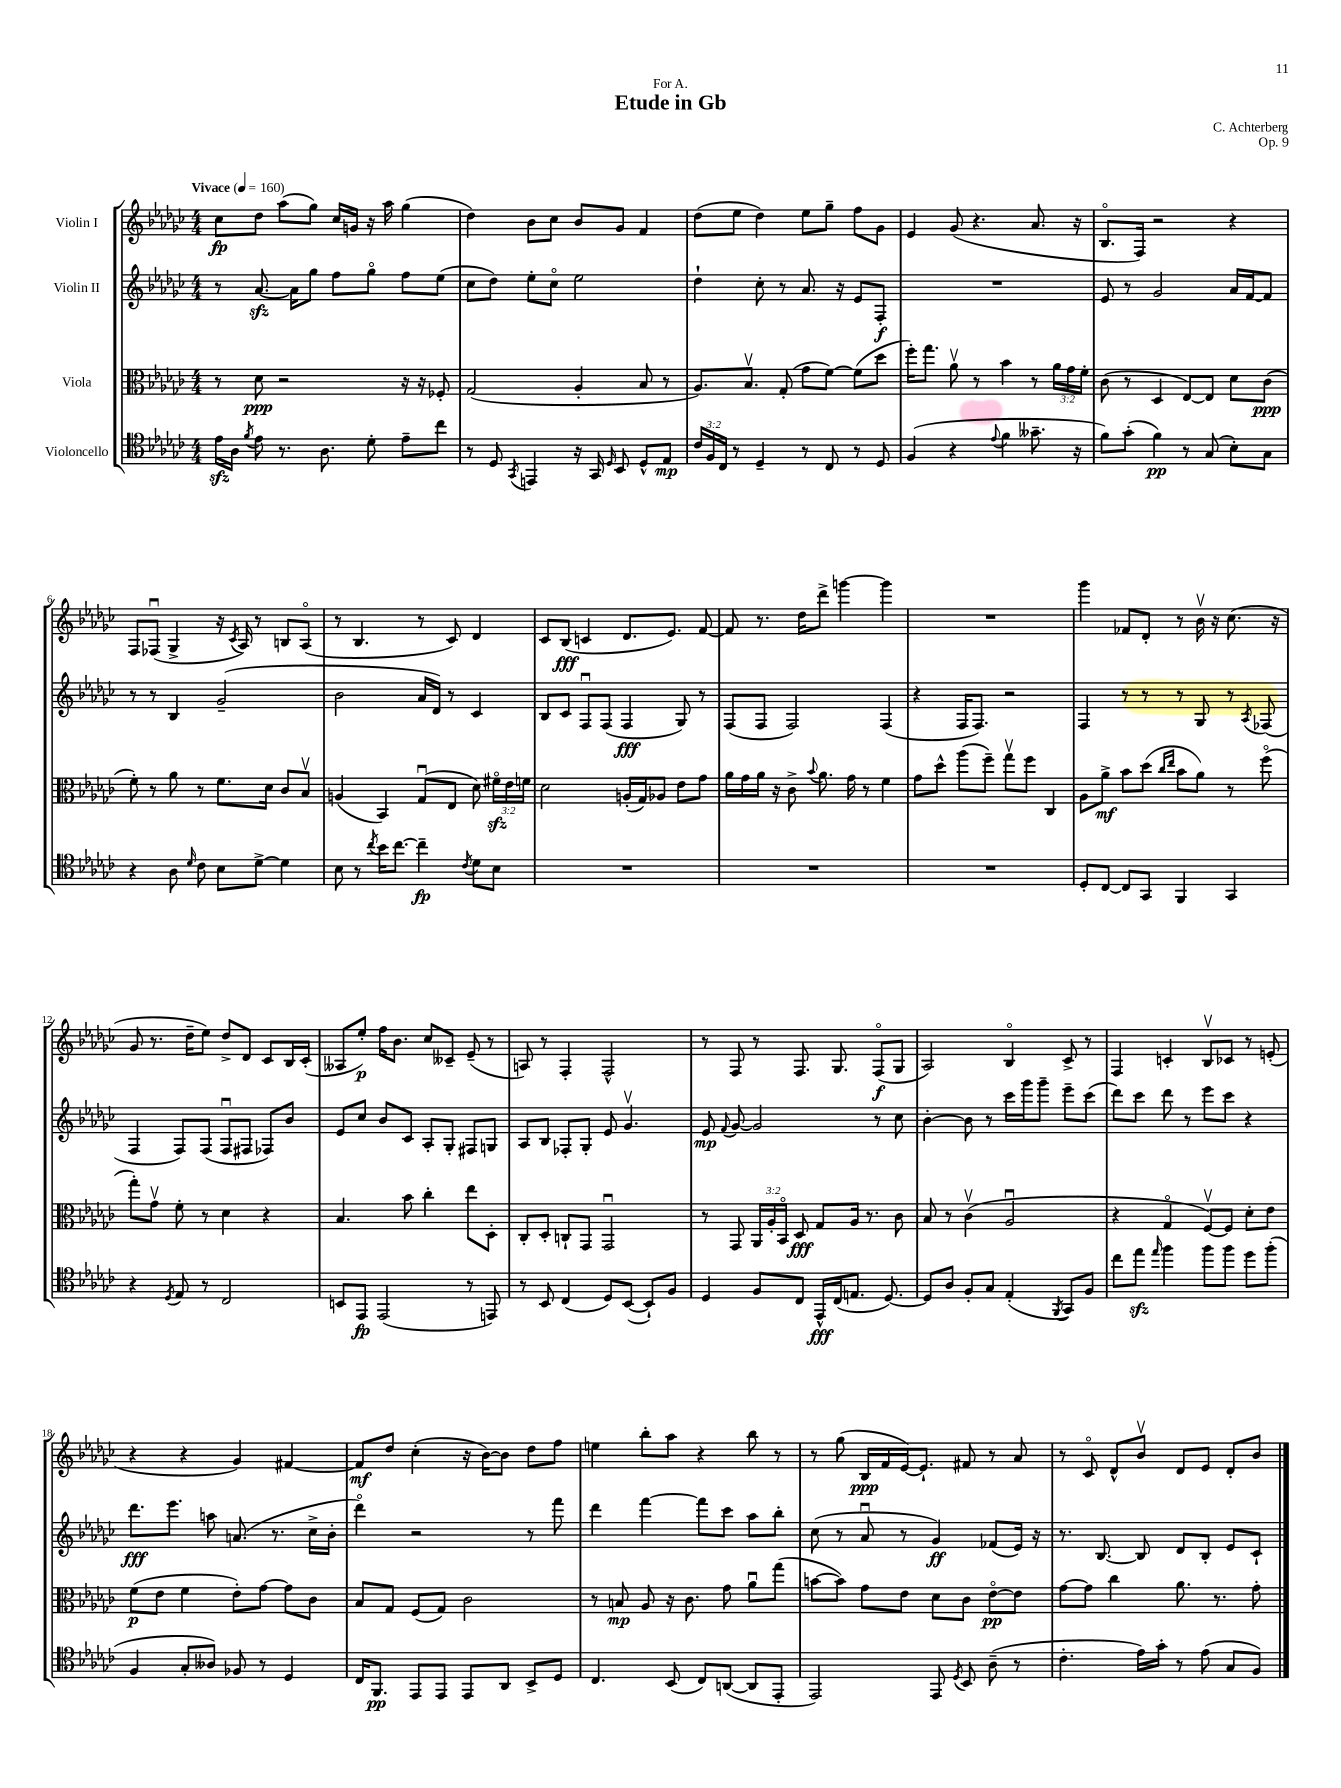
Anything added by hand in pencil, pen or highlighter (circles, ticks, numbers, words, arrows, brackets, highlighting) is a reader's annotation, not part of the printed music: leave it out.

**kern	**dynam	**kern	**dynam	**kern	**dynam	**kern	**dynam
*part4	*part4	*part3	*part3	*part2	*part2	*part1	*part1
*staff4	*staff4	*staff3	*staff3	*staff2	*staff2	*staff1	*staff1
*I"Violoncello	*	*I"Viola	*	*I"Violin II	*	*I"Violin I	*
*clefC4	*	*clefC3	*	*clefG2	*	*clefG2	*
*k[b-e-a-d-g-c-]	*	*k[b-e-a-d-g-c-]	*	*k[b-e-a-d-g-c-]	*	*k[b-e-a-d-g-c-]	*
*M4/4	*	*M4/4	*	*M4/4	*	*M4/4	*
*MM160	*	*MM160	*	*MM160	*	*MM160	*
=1	=1	=1	=1	=1	=1	=1	=1
!	!	!	!	!	!	!LO:TX:a:B:t=Vivace	!
16e-zz\LL	.	8r	.	8r	.	8cc-\L	fp
16A-\JJ	.	.	.	.	.	.	.
8qf/	.	.	.	.	.	.	.
8e-\	.	8d-\	ppp	[8.a-zz/	.	8dd-\J	.
8.r	.	2r	.	.	.	(8aa-\L	.
.	.	.	.	16a-\KL]	.	.	.
.	.	.	.	8gg-\J	.	8gg-\J)	.
8.A-\	.	.	.	.	.	.	.
.	.	.	.	8ff\L	.	16cc-/LL	.
.	.	.	.	.	.	16gn/JJ	.
8d-'\	.	.	.	8gg-\J	.	16r	.
.	.	.	.	.	.	16aa-\	.
8e-~\L	.	16r	.	8ff\L	.	(4gg-\	.
.	.	16r	.	.	.	.	.
8cc-\J	.	8F-X'/	.	(8ee-\J	.	.	.
=2	=2	=2	=2	=2	=2	=2	=2
8r	.	(2G-/	.	8cc-\L	.	4dd-\)	.
8D-/	.	.	.	8dd-\J)	.	.	.
8qGG-/	.	.	.	.	.	.	.
4EEn/	.	.	.	8ee-'\L	.	8b-\L	.
.	.	.	.	8cc-\J	.	8cc-\J	.
16r	.	4A-'/	.	2ee-\	.	8b-/L	.
16GG-/	.	.	.	.	.	.	.
16qqD-/	.	.	.	.	.	.	.
8BB-/	.	.	.	.	.	8g-/J	.
8D-^^/L	.	8B-/	.	.	.	4f/	.
8E-/J	mp	8r	.	.	.	.	.
=3	=3	=3	=3	=3	=3	=3	=3
24c-/LL	.	8.A-/L)	.	4dd-`\	.	(8dd-\L	.
24F/	.	.	.	.	.	.	.
24C-/JJ	.	.	.	.	.	.	.
8r	.	.	.	.	.	8ee-\J	.
.	.	8.B-v/J	.	.	.	.	.
4D-~/	.	.	.	8cc-'\	.	4dd-\)	.
.	.	(8G-'/	.	8r	.	.	.
8r	.	8g-\L	.	8.a-/	.	8ee-\L	.
8C-/	.	[8f\J)	.	.	.	8gg-~\J	.
.	.	.	.	16r	.	.	.
8r	.	(8f\L]	.	8e-/L	.	8ff\L	.
8D-/	.	8dd-\J	.	8F'/J	f	8g-\J	.
=4	=4	=4	=4	=4	=4	=4	=4
(4F/	.	16ff'\KL)	.	1r	.	4e-/	.
.	.	8.gg-\J	.	.	.	.	.
4r	.	8a-v\	.	.	.	(8g-/	.
.	.	8r	.	.	.	4.r	.
8qqe-/	.	.	.	.	.	.	.
4f\	.	4b-\	.	.	.	.	.
8.g--X~\	.	8r	.	.	.	8.a-/	.
.	.	24a-\LL	.	.	.	.	.
.	.	24g-\	.	.	.	.	.
16r	.	.	.	.	.	16r	.
.	.	24f'\JJ	.	.	.	.	.
=5	=5	=5	=5	=5	=5	=5	=5
8f\L)	.	(8c-\	.	8e-/	.	8.B-/L	.
(8g-'\J	.	8r	.	8r	.	.	.
.	.	.	.	.	.	16F/Jk)	.
4f\)	pp	4D-/	.	2g-/	.	2r	.
8r	.	[8E-/L)	.	.	.	.	.
(8G-/	.	8E-/J]	.	.	.	.	.
8B-'\L)	.	8d-\L	.	16a-/LL	.	4r	.
.	.	.	.	[16f/J	.	.	.
8G-\J	.	(8c-\J	ppp	8f/J]	.	.	.
!!LO:LB:g=z
=6	=6	=6	=6	=6	=6	=6	=6
4r	.	8f'\)	.	8r	.	8F/L	.
.	.	8r	.	8r	.	(8F-Xu/J	.
8A-\	.	8a-\	.	4B-/	.	4G-^/	.
16qqd-/	.	.	.	.	.	.	.
8c-\	.	8r	.	.	.	.	.
8B-\L	.	8.f\L	.	(2g-~/	.	16r	.
.	.	.	.	.	.	8qc-/	.
.	.	.	.	.	.	16A-/)	.
[8d-^\J	.	.	.	.	.	8r	.
.	.	16d-\Jk	.	.	.	.	.
4d-\]	.	8c-/L	.	.	.	8Bn/L	.
.	.	8B-v/J	.	.	.	(8A-/J	.
=7	=7	=7	=7	=7	=7	=7	=7
8B-\	.	(4An/	.	2b-\	.	8r	.
8r	.	.	.	.	.	4.B-/	.
8qcc-/	.	.	.	.	.	.	.
16b-\KL	.	4BB-/)	.	.	.	.	.
[8.cc-\J	.	.	.	.	.	.	.
4cc-~\]	fp	(8G-u/L	.	16a-/LL	.	8r	.
.	.	.	.	16d-/JJ)	.	.	.
.	.	8E-/J	.	8r	.	8c-/)	.
8qc-/	.	.	.	.	.	.	.
8d-\L	.	8d-\)	.	4c-/	.	4d-/	.
8B-\J	.	24f#Xzz\LL	.	.	.	.	.
.	.	24e-\	.	.	.	.	.
.	.	24fn\JJ	.	.	.	.	.
=8	=8	=8	=8	=8	=8	=8	=8
1r	.	2d-\	.	8B-/L	.	8c-/L	.
.	.	.	.	8c-/J	.	(8B-/J	fff
.	.	.	.	8Fu/L	.	4cn/	.
.	.	.	.	(8F/J	.	.	.
.	.	(16An'/LL	.	4F/	fff	8.d-/L	.
.	.	16G-/J)	.	.	.	.	.
.	.	8A-X/J	.	.	.	.	.
.	.	.	.	.	.	8.e-/J)	.
.	.	8e-\L	.	8G-/)	.	.	.
.	.	8g-\J	.	8r	.	[8f/	.
=9	=9	=9	=9	=9	=9	=9	=9
1r	.	16a-\LL	.	(8F/L	.	8f/]	.
.	.	16g-\	.	.	.	.	.
.	.	16a-\JJ	.	8F/J	.	8.r	.
.	.	16r	.	.	.	.	.
.	.	8c-^\	.	2F/)	.	.	.
.	.	.	.	.	.	16dd-\KL	.
.	.	8qqb-/	.	.	.	.	.
.	.	8.a-\	.	.	.	8ddd-^\J	.
.	.	.	.	.	.	[4gggn\	.
.	.	16g-\	.	.	.	.	.
.	.	8r	.	.	.	.	.
.	.	4f\	.	(4F/	.	4ggg\]	.
=10	=10	=10	=10	=10	=10	=10	=10
1r	.	8g-\L	.	4r	.	1r	.
.	.	8dd-^^\J	.	.	.	.	.
.	.	(8aa-\L	.	16F/KL	.	.	.
.	.	.	.	8.F/J)	.	.	.
.	.	8ff~\J)	.	.	.	.	.
.	.	8gg-v\L	.	2r	.	.	.
.	.	8ff\J	.	.	.	.	.
.	.	4C-/	.	.	.	.	.
=11	=11	=11	=11	=11	=11	=11	=11
8D-'/L	.	8A-\L	.	4F/	.	4ggg-\	.
[8C-/J	.	8a-^\J	mf	.	.	.	.
8C-/L]	.	8b-\L	.	8r	.	8f-X/L	.
8GG-/J	.	(8dd-\J	.	8r	.	8d-'/J	.
.	.	16qqcc-/LL	.	.	.	.	.
.	.	16qqee-/JJ	.	.	.	.	.
4FF/	.	8b-\L	.	8r	.	8r	.
.	.	8a-\J)	.	8G-/	.	16b-v\	.
.	.	.	.	.	.	16r	.
4GG-/	.	8r	.	8r	.	(8.cc-\	.
.	.	.	.	8qA-/	.	.	.
.	.	(8ff\	.	(8F-X/	.	.	.
.	.	.	.	.	.	16r	.
!!LO:LB:g=z
=12	=12	=12	=12	=12	=12	=12	=12
4r	.	8gg-'\L)	.	4F/	.	8g-/	.
.	.	8g-v\J	.	.	.	8.r	.
8qD-/	.	.	.	.	.	.	.
8E-/	.	8f'\	.	8F/L)	.	.	.
.	.	.	.	.	.	16dd-~\KL	.
8r	.	8r	.	(8F/J	.	8ee-\J)	.
2C-/	.	4d-\	.	8Fu/L	.	8dd-^/L	.
.	.	.	.	8F#X/J	.	8d-/J	.
.	.	4r	.	8F-X/L)	.	8c-/L	.
.	.	.	.	8b-/J	.	16B-/L	.
.	.	.	.	.	.	(16c-'/JJ	.
=13	=13	=13	=13	=13	=13	=13	=13
8BBn/L	.	4.B-/	.	8e-/L	.	8A--X/L	.
8EE-/J	fp	.	.	8cc-/J	.	8ee-'/J)	p
(2EE-/	.	.	.	8b-/L	.	16ff\KL	.
.	.	.	.	.	.	8.b-\J	.
.	.	8b-\	.	8c-/J	.	.	.
.	.	4cc-'\	.	8A-'/L	.	8cc-/L	.
.	.	.	.	8G-'/J	.	8c--X~/J	.
8r	.	8ee-\L	.	8F#X/L	.	(8e-~/	.
8EEn/)	.	8D-'\J	.	8Gn/J	.	8r	.
=14	=14	=14	=14	=14	=14	=14	=14
8r	.	8C-'/L	.	8A-/L	.	8An/)	.
8BB-/	.	8D-'/J	.	8B-/J	.	8r	.
(4C-/	.	8Cn`/L	.	8F-X'/L	.	4F'/	.
.	.	8GG-/J	.	8G-'/J	.	.	.
8D-/L)	.	2GG-u/	.	8e-/	.	2F^^/	.
([8BB-/J	.	.	.	4.g-v/	.	.	.
8BB-`/L])	.	.	.	.	.	.	.
8F/J	.	.	.	.	.	.	.
=15	=15	=15	=15	=15	=15	=15	=15
4D-/	.	8r	.	8e-/	mp	8r	.
.	.	.	.	8qqf/	.	.	.
.	.	8GG-/	.	[8g-/	.	8F/	.
8F/L	.	24AA-/LL	.	2g-/]	.	8r	.
.	.	24A-'/	.	.	.	.	.
.	.	24BB-/JJ	.	.	.	.	.
8C-/J	.	8D-/	fff	.	.	8.F/	.
16EE-^^/LL	fff	8G-/L	.	.	.	.	.
(16C-/J	.	.	.	.	.	8.G-/	.
8.En/J	.	16A-/Jk	.	.	.	.	.
.	.	8.r	.	.	.	.	.
.	.	.	.	8r	.	(8F/L	f
[8.D-/)	.	.	.	.	.	.	.
.	.	8c-\	.	8cc-\	.	8G-/J	.
=16	=16	=16	=16	=16	=16	=16	=16
8D-/L]	.	8B-/	.	[4b-'\	.	2A-/)	.
8A-/J	.	8r	.	.	.	.	.
8F'/L	.	(4c-v\	.	8b-\]	.	.	.
8G-/J	.	.	.	8r	.	.	.
(4E-'/	.	2A-u/	.	16ccc-\LL	.	4B-/	.
.	.	.	.	16ggg-\J	.	.	.
.	.	.	.	8ggg-~\J	.	.	.
8qFF/	.	.	.	.	.	.	.
8GG-/L)	.	.	.	8eee-~\L	.	8c-^/	.
8F/J	.	.	.	(8ccc-\J	.	8r	.
=17	=17	=17	=17	=17	=17	=17	=17
8cc-\L	.	4r	.	8ddd-\L)	.	4F/	.
8ee-zz\J	.	.	.	8ccc-\J	.	.	.
16qqee-/	.	.	.	.	.	.	.
4ff\	.	4G-/	.	8ddd-\	.	4cn'/	.
.	.	.	.	8r	.	.	.
8ff\L	.	[8Fv/L)	.	8eee-\L	.	8B-v/L	.
8ff\J	.	8F/J]	.	8ccc-\J	.	8c-X/J	.
8dd-\L	.	8d-'\L	.	4r	.	8r	.
(8ff'\J	.	8e-\J	.	.	.	(8en'/	.
!!LO:LB:g=z
=18	=18	=18	=18	=18	=18	=18	=18
4F/	.	(8f\L	p	8.ddd-\L	fff	4r	.
.	.	8e-\J	.	.	.	.	.
.	.	.	.	8.eee-\J	.	.	.
8G-'/L	.	4f\	.	.	.	4r	.
8A--X/J)	.	.	.	8aan\	.	.	.
8F-X/	.	8e-'\L)	.	(8.an/	.	4g-/)	.
8r	.	[8g-\J	.	.	.	.	.
.	.	.	.	8.r	.	.	.
4D-/	.	8g-\L]	.	.	.	[4f#X/	.
.	.	8c-\J	.	16cc-^\LL	.	.	.
.	.	.	.	16b-'\JJ	.	.	.
=19	=19	=19	=19	=19	=19	=19	=19
16C-/KL	.	8B-/L	.	4ddd-\)	.	8f#/L]	mf
8.FF/J	pp	.	.	.	.	.	.
.	.	8G-/J	.	.	.	8dd-/J	.
8EE-/L	.	(8F/L	.	2r	.	(4cc-'\	.
8EE-/J	.	8G-/J)	.	.	.	.	.
8EE-/L	.	2c-\	.	.	.	16r	.
.	.	.	.	.	.	[16b-\KL)	.
8AA-/J	.	.	.	.	.	8b-\J]	.
8BB-^/L	.	.	.	8r	.	8dd-\L	.
8D-/J	.	.	.	8fff\	.	8ff\J	.
=20	=20	=20	=20	=20	=20	=20	=20
4.C-/	.	8r	.	4ddd-\	.	4een\	.
.	.	8Bn/	mp	.	.	.	.
.	.	8A-/	.	[4fff\	.	8bb-'\L	.
(8BB-/	.	16r	.	.	.	8aa-\J	.
.	.	8.c-\	.	.	.	.	.
8C-/L)	.	.	.	8fff\L]	.	4r	.
([8AAn/J	.	8g-\	.	8ccc-\J	.	.	.
8AA/L]	.	8a-u\L	.	8aa-\L	.	8bb-\	.
8EE-'/J	.	(8gg-\J	.	8bb-'\J	.	8r	.
=21	=21	=21	=21	=21	=21	=21	=21
2EE-/)	.	[8bn\L	.	(8cc-\	.	8r	.
.	.	8b\J])	.	8r	.	(8gg-\	.
.	.	8g-\L	.	8a-u/	.	16B-/LL	ppp
.	.	.	.	.	.	16f/	.
.	.	8e-\J	.	8r	.	[16e-/J)	.
.	.	.	.	.	.	8.e-`/J]	.
8EE-/	.	8d-\L	.	4g-/)	ff	.	.
8qD-/	.	.	.	.	.	.	.
8BB-/	.	8c-\J	.	.	.	8f#X/	.
(8A-~\	.	[8e-\L	pp	(8f-X/L	.	8r	.
8r	.	8e-\J]	.	16e-/Jk)	.	8a-/	.
.	.	.	.	16r	.	.	.
=22	=22	=22	=22	=22	=22	=22	=22
4.c-'\	.	[8g-\L	.	8.r	.	8r	.
.	.	8g-\J]	.	.	.	8c-/	.
.	.	.	.	[8.B-/	.	.	.
.	.	4cc-\	.	.	.	8d-^^/L	.
16e-\LL)	.	.	.	8B-/]	.	8b-v/J	.
16g-'\JJ	.	.	.	.	.	.	.
8r	.	8.a-\	.	8d-/L	.	8d-/L	.
(8e-\	.	.	.	8B-'/J	.	8e-/J	.
.	.	8.r	.	.	.	.	.
8G-/L	.	.	.	8e-/L	.	8d-'/L	.
8F/J)	.	8g-'\	.	8c-`/J	.	8b-/J	.
==	==	==	==	==	==	==	==
*-	*-	*-	*-	*-	*-	*-	*-
